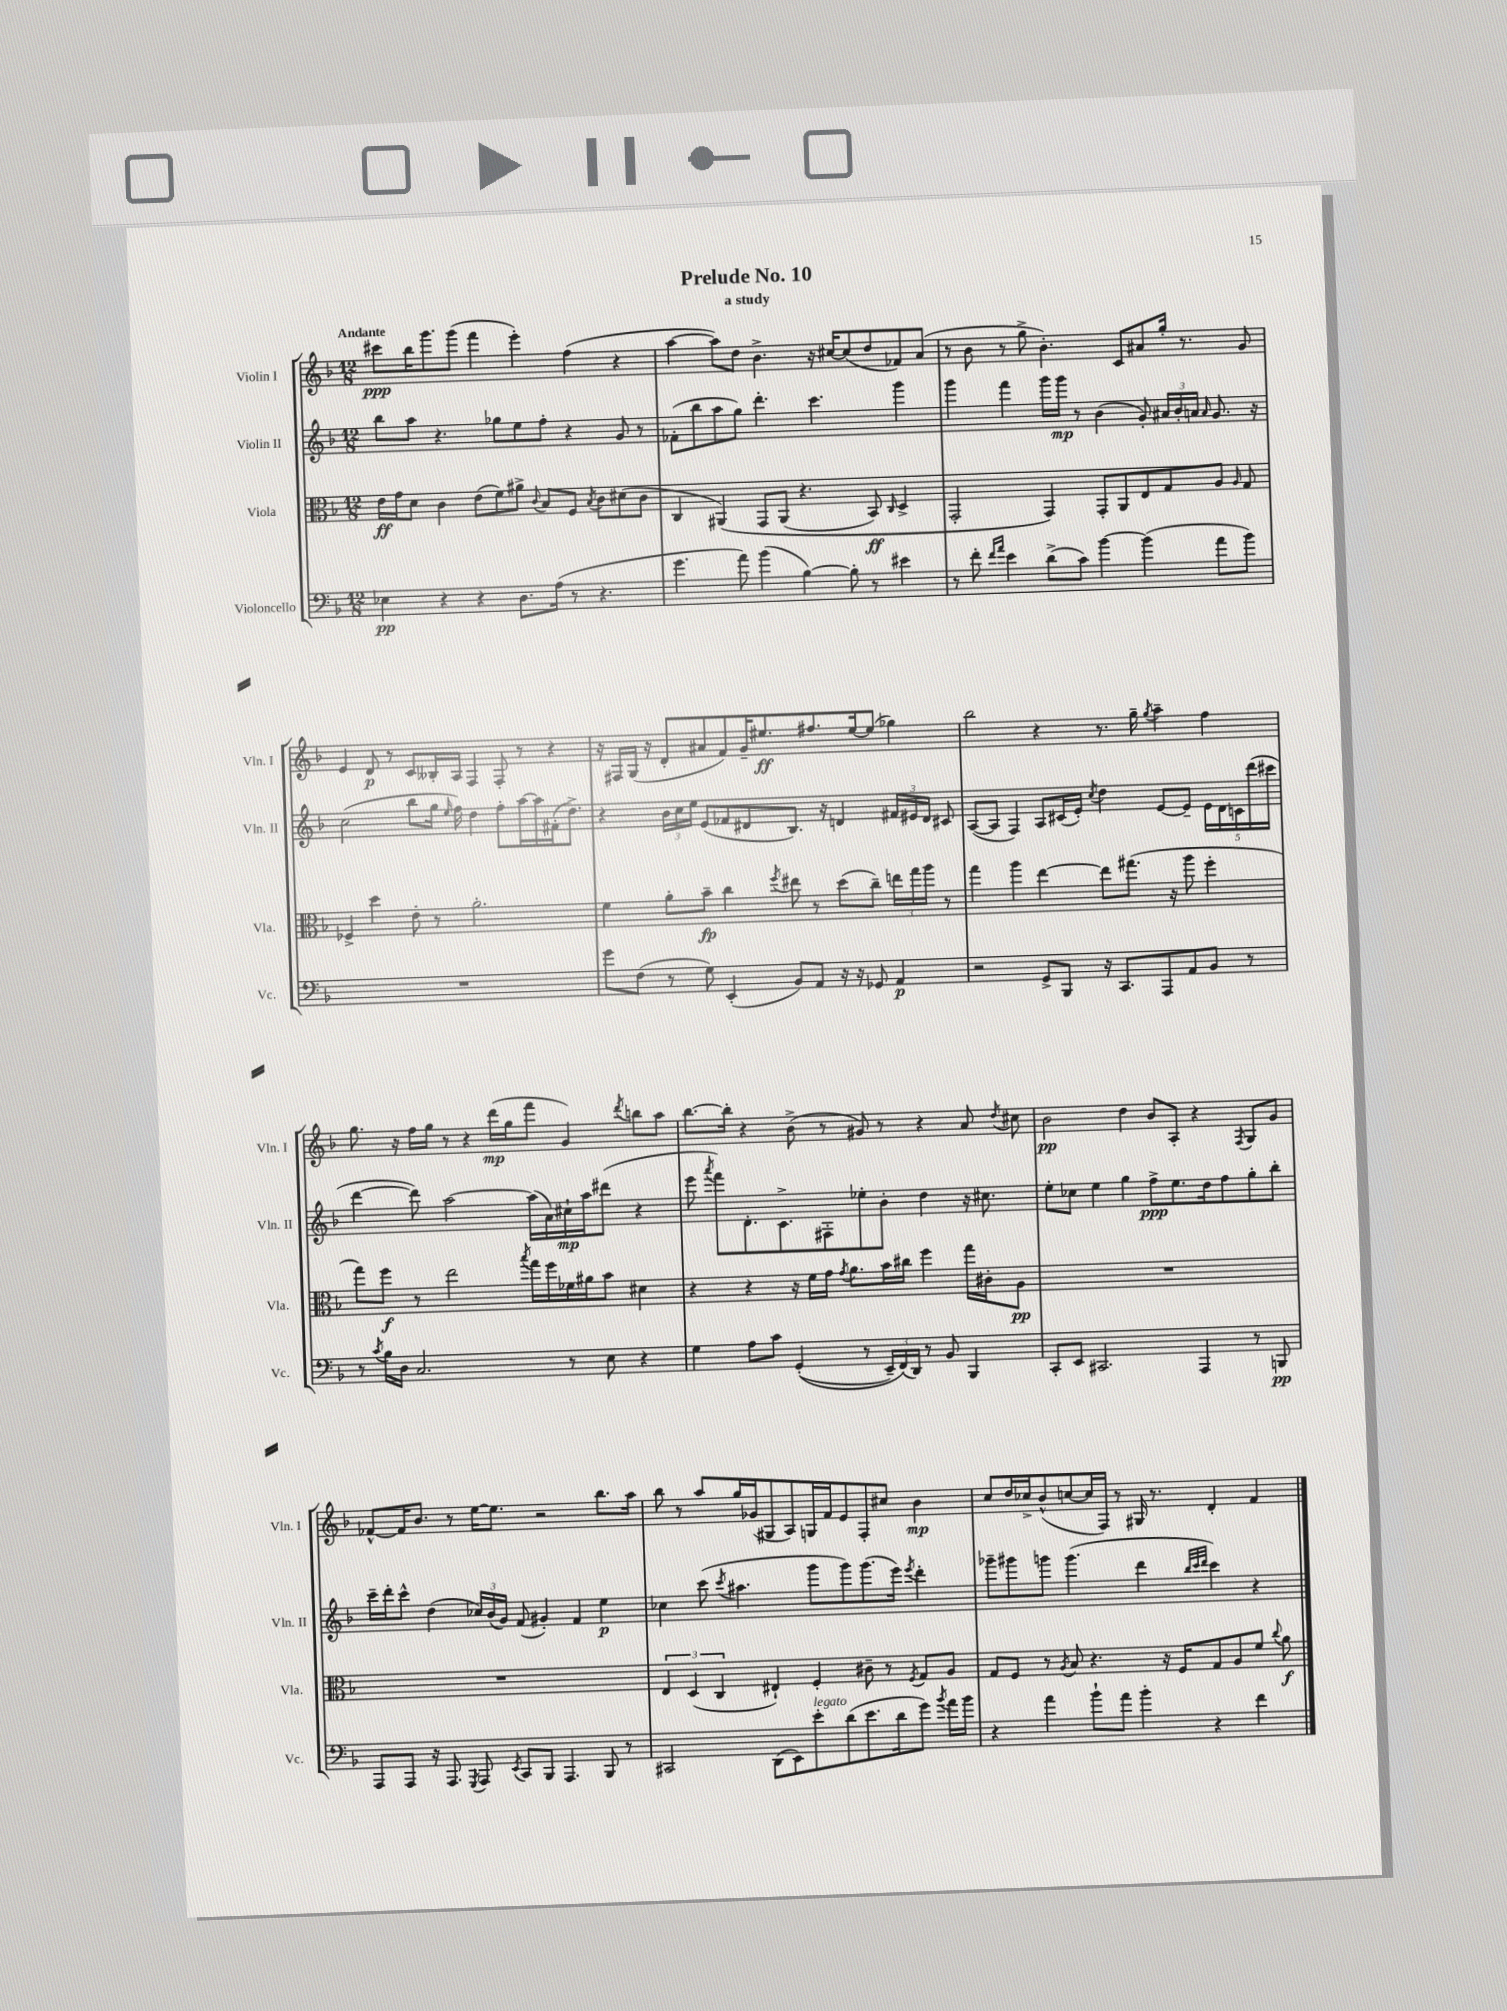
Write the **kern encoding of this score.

**kern	**kern	**kern	**kern
*staff4	*staff3	*staff2	*staff1
*clefF4	*clefC3	*clefG2	*clefG2
*k[b-]	*k[b-]	*k[b-]	*k[b-]
*M12/8	*M12/8	*M12/8	*M12/8
4E-	16e	8bb-	8ccc#
.	16g	.	.
.	8d	8aa	16bb-
.	.	.	8.ggg
4r	4c	4.r	.
.	.	.	(8ggg
4r	(8e	.	4fff
.	8f)	8gg-	.
8.D	8a#^	8ee	4eee')
.	8qqc	.	.
.	8B-	8ff'	.
(16A	.	.	.
8r	8F	4r	(4ff
.	8qB-	.	.
4.r	8c	.	.
.	(8d#	8g	4r
.	8c	8r	.
=	=	=	=
4.g	4C	(8f-'	[4aa
.	.	8bb-	.
.	&(4AA#)	8aa	8aa])
8a)	.	8gg)	8dd
(4b-	8GG	4.ddd'	4.b-^
.	(8AA#	.	.
[4B-)	4.r	.	.
.	.	4.ccc	16r
.	.	.	[16cc#
8B-']	.	.	(8cc#]
8r	8BB-)	.	8dd
.	16qqC	.	.
4e#	4D^	4ggg	8f-)
.	.	.	(8a
=	=	=	=
8r	2GG'	4ggg	8r
8f'	.	.	8b-
16qqf	.	.	.
16qqa	.	.	.
4e	.	4fff	8r
.	.	.	8gg^
(8d^	4GG&)	16ggg	4.b-')
.	.	16ggg	.
8c)	.	8r	.
[4b-	8GG'	(4b-	.
.	8AA	.	8c
(4b-]	8E	8g')	8a#
.	8G	24a#	16gg'
.	.	24b-'	.
.	.	.	8.r
.	.	24a	.
.	.	16qqa	.
8a	8A	8.g	.
.	16qqA	.	.
8b-)	8G	.	8g
.	.	16r	.
=	=	=	=
1.r	4F-^	(2cc	4e
.	4dd	.	8d
.	.	.	8r
.	8e'	8bb-	8c
.	8r	16gg	16B--'
.	.	16qqee	.
.	.	16ff)	16A
.	2.a'	4dd	4F
.	.	8ff'	8F'
.	.	[16aa	8r
.	.	16aa]	.
.	.	(16f#'	4r
.	.	8.dd^)	.
=	=	=	=
8g	4f	4r	16r
.	.	.	16F#
(8F	.	.	(16G
.	.	.	16r
8r	8a'	24b-	8d'
.	.	24cc	.
.	.	24ee	.
8G)	8b-~	(8e	8a#
(4EE'	4cc	8f-	8f)
.	.	8d#	16g~
.	.	.	8.ee#
.	8qff	.	.
8BB-)	8ee#	8.B-)	.
8AA	8r	.	8.ff#
.	.	16r	.
16r	(8dd	4d	.
16r	.	.	[16ee#
8GG-	8cc~)	.	(8ee#]
4AA	24ee	24f#	4gg-)
.	24gg	24e#	.
.	24aa	24d	.
.	8r	8c#	.
=	=	=	=
2r	4gg	([8A	2bb-
.	.	8A]	.
.	4aa	4F)	.
8GG^	[4ee	8A	4r
8BBB-	.	(16c#	.
.	.	16e')	.
.	.	8qcc	.
16r	8ee]	4dd	8.r
8.CC	.	.	.
.	(8.gg#	.	.
.	.	.	16gg~
.	.	.	8qgg
8AAA	.	[8e	4aa~
.	16r	.	.
8AA	8aa	8e~]	.
8BB-	4ff'	20e	4ff
.	.	20d	.
.	.	20c	.
8r	.	.	.
.	.	(20ddd	.
.	.	20ccc#	.
=	=	=	=
8r	8gg)	[4ddd	8.gg
8qc	.	.	.
16B-	8ff	.	.
16D	.	.	16r
2.C	8r	8ddd])	16ff
.	.	.	16gg
.	2ee	[2aa	8r
.	.	.	4r
.	.	.	(16ddd
.	.	.	16gg
.	8qbb-	.	.
.	16gg	(16aa]	8fff
.	16ff	16a)	.
8r	16f-	16cc#`	4g)
.	16a#	16aa	.
8E	8b-	(8ddd#	.
.	.	.	8qddd
4r	4d#	4r	8bb
.	.	.	8aa
=	=	=	=
4G	4r	8eee	[8.bb-
.	.	8qaaa	.
.	.	8fff)	.
.	.	.	16bb-']
8A	4r	8.d'	4r
8c	.	.	.
.	.	8.c^	.
&((4GG'	16r	.	(8b-^
.	16f	.	.
.	16g	8F#'	8r
.	8qg	.	.
.	8.a	.	.
8r	.	8ee-'	8g#)
24EE~)	16b-	8b-'	8r
(24FF&)	.	.	.
.	16cc#	.	.
24DD)	.	.	.
8r	4ff	4dd	4r
8BB-	.	.	.
4BBB-	16gg	16r	8a
.	16c#'	8.cc#	.
.	.	.	8qdd
.	8A	.	8cc#
=	=	=	=
8CC'	1.r	8ee'	2b-
8EE	.	8cc-	.
2.CC#	.	4ee	.
.	.	4gg	4dd
.	.	8ff^	8b-
.	.	8.ee	8A'
4AAA	.	.	4r
.	.	16dd	.
.	.	8ff	.
.	.	.	8qF
8r	.	8gg'	8G
8BBB	.	8bb-'	8g
=	=	=	=
8AAA	1.r	16ccc~	[8f-^^
.	.	16ddd'	.
8AAA	.	8ccc^^	16f-]
.	.	.	8.b-
16r	.	(4dd	.
8.AAA	.	.	.
.	.	.	8r
8qGGG	.	.	.
8AAA	.	24cc-)	[16ee
.	.	(24b-	.
.	.	.	8.ee]
.	.	24g)	.
8qEE	.	.	.
8CC	.	(8f	.
8BBB-	.	4g#')	2r
4.AAA	.	.	.
.	.	4f	.
8BBB-	.	4ee	8.bb-
8r	.	.	.
.	.	.	16aa
=	=	=	=
2CC#	6E	4cc-	8bb-
.	.	.	8r
.	(6D	.	.
.	.	(8ccc	8aa
.	6C	.	.
.	.	8qccc	.
.	.	4.aa#	16gg
.	.	.	(16g-
(8DD	4E#`)	.	8G#
8EE)	.	.	8A)
8e'	4F'	8ggg	16G
.	.	.	16f
(8d	.	8ggg)	8e
8.e	8c#~	(8.ggg	8F'
.	8r	.	8cc#
16d	.	16eee)	.
.	8qF	8qeee	.
8g)	8G	4ddd'	4b-
8qb-	.	.	.
16a	8A	.	.
16b-	.	.	.
=	=	=	=
4r	8G	8ggg-~	8cc
.	8F	8ggg#	16dd
.	.	.	16cc-^
4a	8r	8ggg	(8b-^^
.	8qA	.	.
.	8B-	(4.ggg	[8cc
8b-`	4.r	.	16cc]
.	.	.	16F)
8a	.	.	8r
4b-'	.	4ddd	16G#
.	.	.	8.r
.	16r	.	.
.	16F	.	.
.	.	32qqbb-	.
.	.	32qqccc	.
.	.	32qqddd	.
4r	8G	4ccc)	4d'
.	8A	.	.
4f	8f	4r	4f
.	8qqcc	.	.
.	8a	.	.
==	==	==	==
*-	*-	*-	*-
